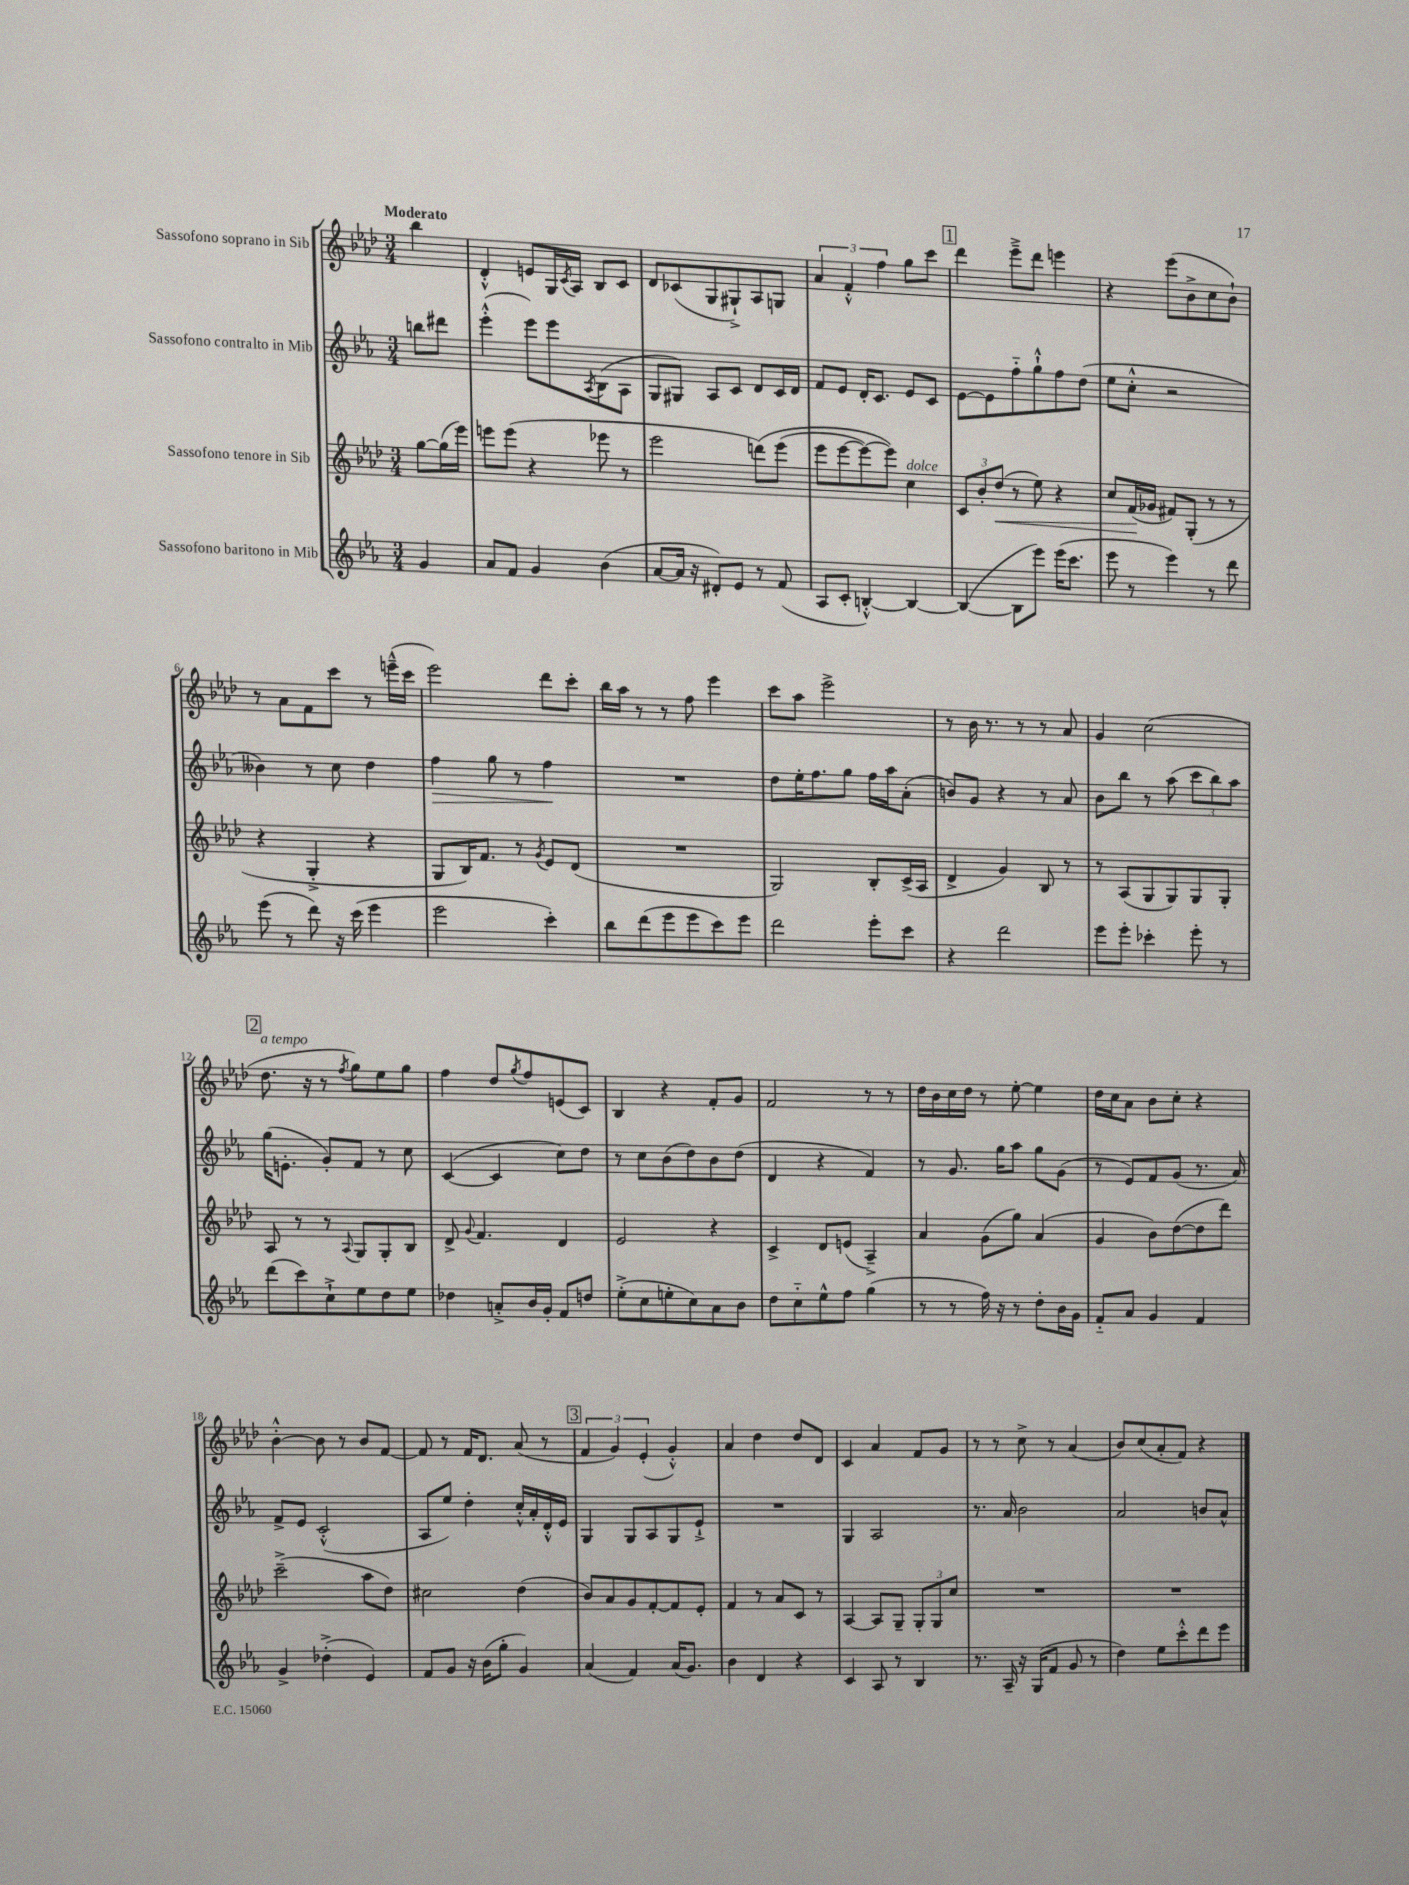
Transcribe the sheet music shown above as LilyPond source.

<<
\new StaffGroup <<
\new Staff = "s0" \with { instrumentName = "Sassofono soprano in Sib" } {
    \clef treble \key aes \major \numericTimeSignature \time 3/4 \partial 4 \tempo "Moderato"
    bes''4 |
    des'4-.-^ e'8 g16 \acciaccatura { c'8 } aes16 bes8 c'8 |
    des'8 ces'8( g8 gis8-!->) aes8 g8 |
    \tuplet 3/2 { aes'4 f'4-.-^ f''4 } g''8 c'''8 |
    \mark \markup { \box "1" } des'''4 ees'''8---> des'''8 e'''4 |
    r4 ees'''8( bes'8-> c''8 bes'8-!) |
    r8 aes'8 f'8 c'''8 r8 e'''16---^( c'''16 |
    ees'''2) des'''8 c'''8-. |
    bes''16 aes''16 r8 r8 f''8 ees'''4 |
    c'''8 aes''8 ees'''2-> |
    r8 bes'16 r8. r8 r8 aes'8 |
    g'4 c''2( |
    \mark \markup { \box "2" } des''8.^\markup { \italic "a tempo" } r16 r8 \acciaccatura { f''8 } g''8) ees''8 g''8 |
    f''4 des''8 \acciaccatura { g''8 } f''8 e'8( c'8) |
    bes4 r4 f'8-. g'8 |
    f'2 r8 r8 |
    des''16 bes'16 c''16 des''16 r8 ees''8~-. ees''4 |
    des''16 c''16 aes'8 bes'8 c''8-. r4 |
    bes'4~-.-^ bes'8 r8 bes'8 f'8~ |
    f'8 r8 f'16 des'8. aes'8( r8 |
    \mark \markup { \box "3" } \tuplet 3/2 { f'4 g'4) ees'4-.( } g'4-.-^) |
    aes'4 des''4 des''8 des'8 |
    c'4 aes'4 f'8 g'8 |
    r8 r8 c''8-> r8 aes'4( |
    bes'8) c''8( aes'8-. f'8) r4 \bar "|." |
}
\new Staff = "s1" \with { instrumentName = "Sassofono contralto in Mib" } {
    \clef treble \key ees \major \numericTimeSignature \time 3/4 \partial 4
    b''8 dis'''8 |
    ees'''4-.-^( ees'''8) ees'''8 \acciaccatura { aes8 } bes8( aes8 |
    g8 gis8) aes8 c'8 d'8 c'16 d'16 |
    f'8 ees'8 d'16-. c'8. ees'8 c'8 |
    \mark \markup { \box "1" } ees'8~ ees'8 f''8-_ g''8-!-^ f''8 d''8( |
    ees''8 c''8-.-^ r2 |
    beses'4) r8 c''8 d''4 |
    f''4\> g''8 r8 f''4\! |
    R2. |
    d''8 ees''16-. f''8. g''8 f''16 aes''16 aes'8-.( |
    b'8) g'8 r4 r8 aes'8 |
    bes'8 bes''8 r8 aes''8( \tuplet 3/2 { c'''8 bes''8) aes''8 } |
    \mark \markup { \box "2" } g''16( e'8.-. g'8-.) f'8 r8 c''8 |
    c'4~( c'4 c''8) d''8 |
    r8 c''8 bes'8( d''8) bes'8 d''8( |
    d'4 r4 f'4) |
    r8 g'8. g''16 aes''8 g''8 g'8( |
    r8 ees'8) f'8 g'8( r8. aes'16) |
    f'8-> ees'8 c'2-.-^( |
    aes8 ees''8) d''4-. c''16-.-^ aes'16-. d'16-.-^ ees'16 |
    \mark \markup { \box "3" } g4 g8 aes8 g8 ees'8-!-> |
    R2. |
    g4 aes2 |
    r8. aes'16 bes'2 |
    aes'2 b'8 aes'8-^ \bar "|." |
}
\new Staff = "s2" \with { instrumentName = "Sassofono tenore in Sib" } {
    \clef treble \key aes \major \numericTimeSignature \time 3/4 \partial 4
    g''8~ g''16( ees'''16) |
    e'''8 e'''8( r4 ees'''8 r8 |
    ees'''2 d'''8)\( ees'''8( |
    ees'''8 ees'''8~ ees'''8~) ees'''8\) c''4^\markup { \italic "dolce" } |
    \mark \markup { \box "1" } \tuplet 3/2 { c'8 bes'8-. des''8\<( } r8 ees''8) r4 |
    c''8 f'16\!( ges'16 fis'8) g8-.( r8 r8 |
    r4 g4-.-> r4 |
    g8 bes16) f'8. r8 \acciaccatura { g'8 } ees'8 des'8( |
    R2. |
    g2) bes8-. c'16->( aes16 |
    des'4-> g'4) bes8 r8 |
    r8 aes8( g8 g8) g8 g8-. |
    \mark \markup { \box "2" } aes8 r8 r8 \appoggiatura { aes8 } g8 g8-. bes8 |
    des'8-> \appoggiatura { g'8 } f'4. des'4 |
    ees'2 r4 |
    c'4-> des'8 e'8( aes4--->) |
    aes'4 g'8( g''8) aes'4( |
    g'4 bes'8) des''8~( des''8 des'''8) |
    c'''2--->( aes''8 des''8) |
    cis''2 des''4( |
    \mark \markup { \box "3" } bes'8) aes'8 g'8 f'8~-. f'8 ees'8-. |
    f'4 r8 aes'8 c'8 r8 |
    aes4~ aes8 g8-- \tuplet 3/2 { g8-. g8 c''8 } |
    R2. |
    R2. \bar "|." |
}
\new Staff = "s3" \with { instrumentName = "Sassofono baritono in Mib" } {
    \clef treble \key ees \major \numericTimeSignature \time 3/4 \partial 4
    g'4 |
    aes'8 f'8 g'4 bes'4( |
    aes'8~ aes'16 r16 dis'8-.) ees'8 r8 f'8( |
    aes8 c'8-. b4~-.-^) b4~ |
    \mark \markup { \box "1" } b4~( b8 ees'''8) ees'''16( c'''8. |
    ees'''8 r8 ees'''4) r8 d'''8 |
    ees'''8( r8 d'''8) r16 c'''16( ees'''4 |
    ees'''2 c'''4-.) |
    bes''8 d'''8( ees'''8 ees'''8 c'''8) ees'''8 |
    d'''2 ees'''8-. c'''8 |
    r4 d'''2 |
    ees'''8 ees'''8-. ces'''4-. ees'''8-. r8 |
    \mark \markup { \box "2" } d'''8( c'''8) c''8-!-> ees''8 d''8 ees''8 |
    des''4 a'8-.-> bes'16 g'16-. f'8 d''8 |
    ees''8-.->( c''8 e''8-. c''8) aes'8 bes'8 |
    d''8 c''8-_ ees''8-^ f''8 g''4( |
    r8 r8 f''16) r16 r8 d''8-. bes'16 g'16 |
    f'8-_ aes'8 g'4 f'4 |
    g'4-> des''4-.->( ees'4) |
    f'8 g'8 r16 bes'16( g''8-. g'4) |
    \mark \markup { \box "3" } aes'4( f'4) aes'16( g'8.) |
    bes'4 d'4 r4 |
    c'4 aes8 r8 bes4 |
    r8. aes16-- r16 g16( f'8 g'8 r8 |
    d''4) ees''8 c'''8-.-^ d'''8 ees'''8 \bar "|." |
}
>>
>>
